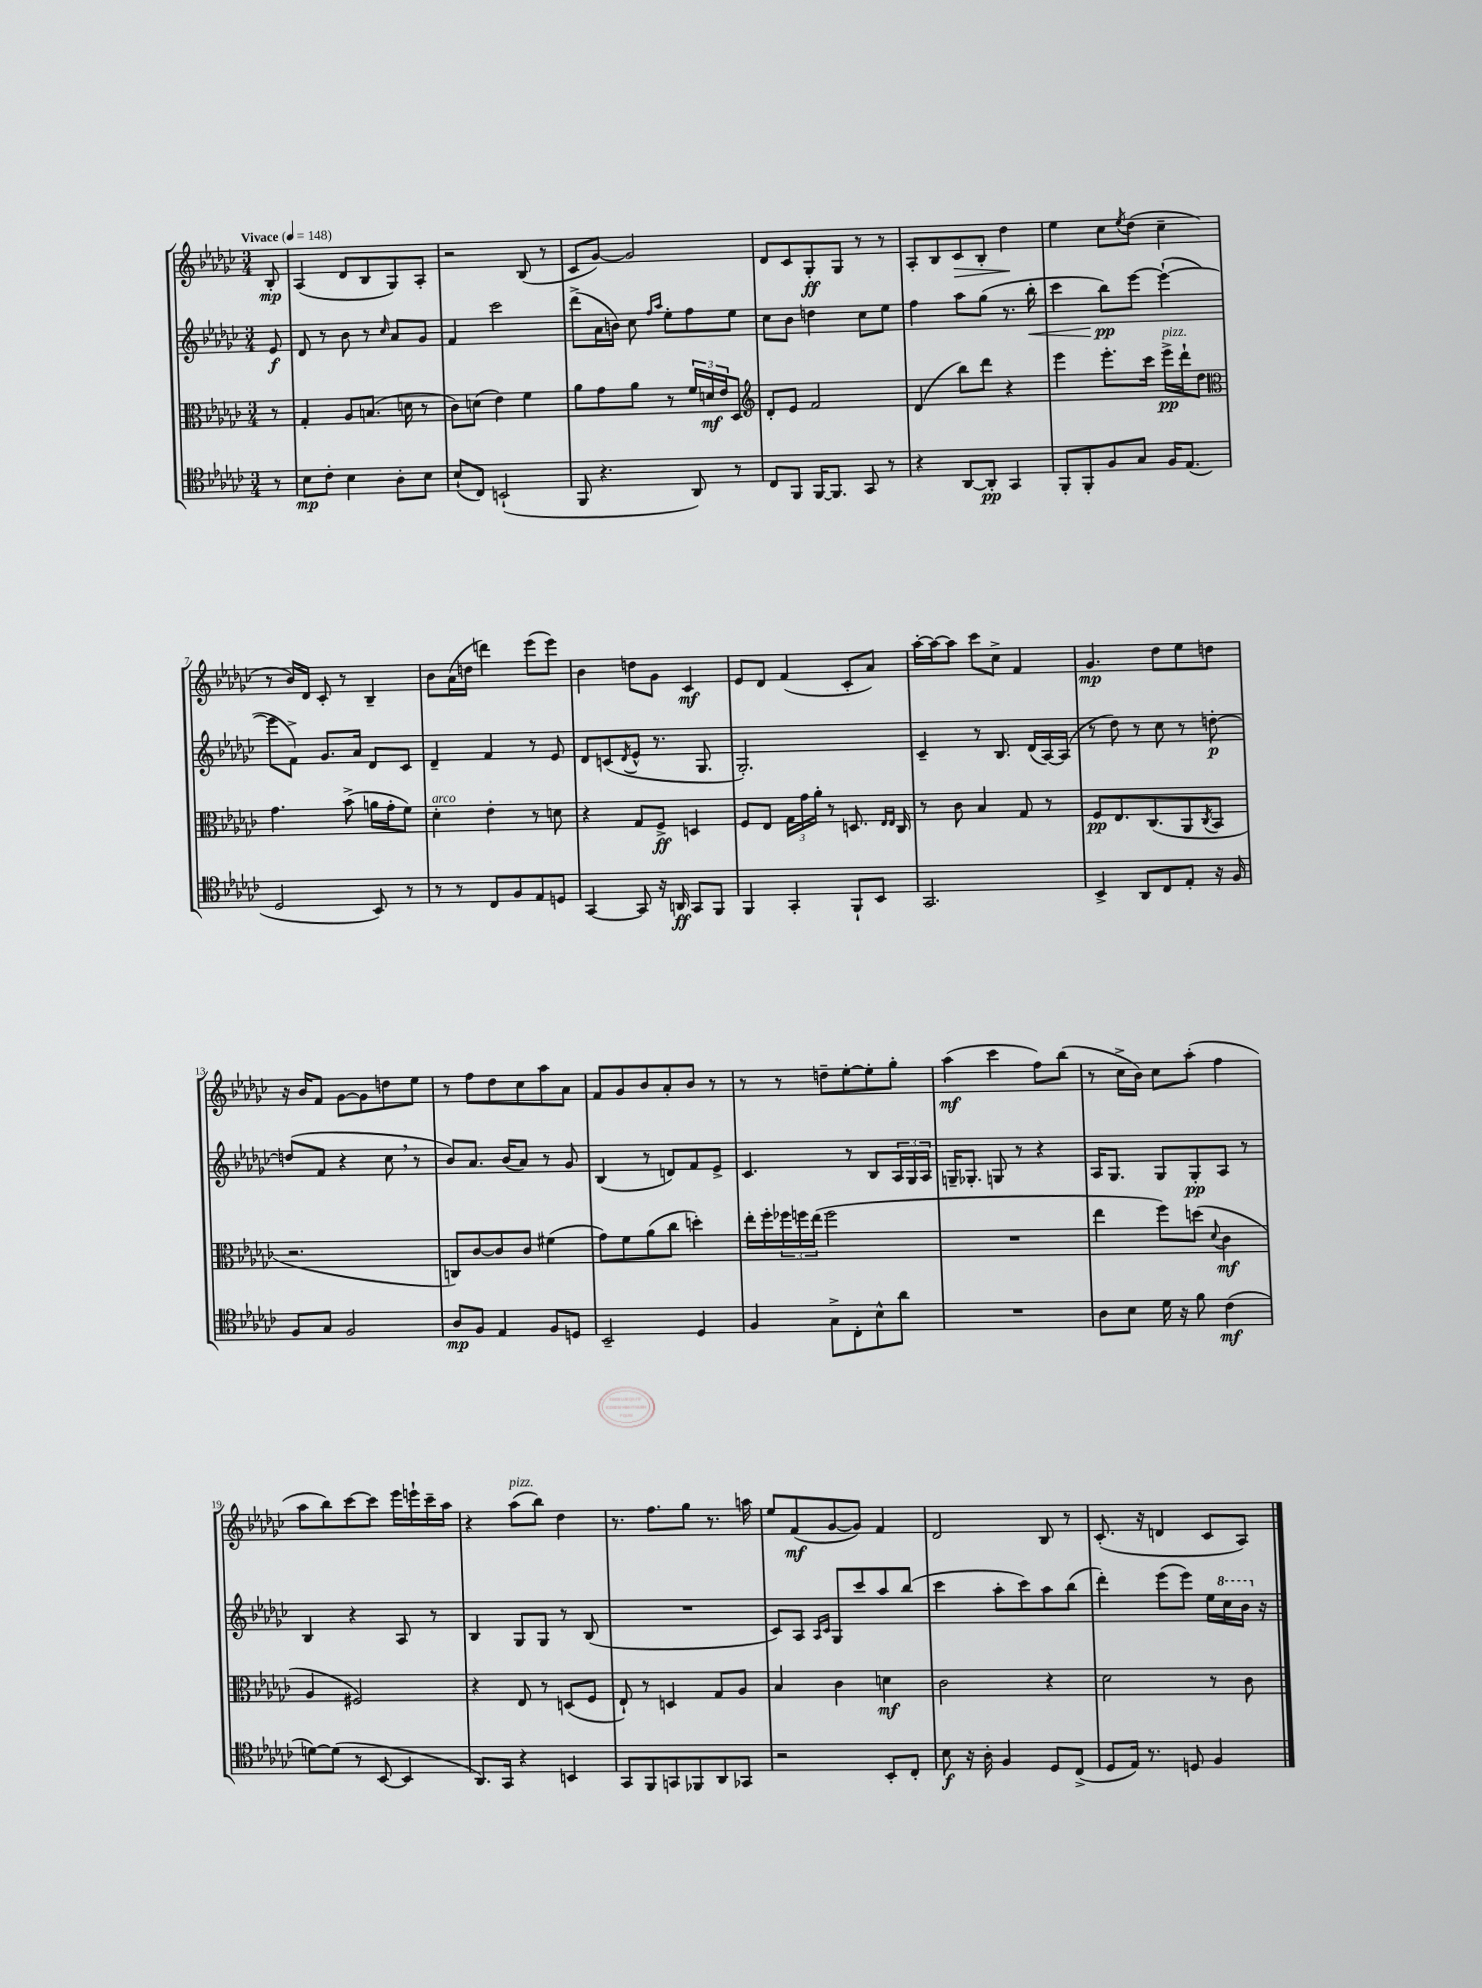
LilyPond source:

<<
\new StaffGroup <<
\new Staff = "s0" {
    \clef treble \key ges \major \numericTimeSignature \time 3/4 \partial 8 \tempo "Vivace" 4 = 148
    bes8-.\mp |
    aes4( des'8 bes8 ges8) aes8-. |
    r2 bes8( r8 |
    ces'8 ges'8~) ges'2 |
    des'8 ces'8 ges8-.\ff ges8 r8 r8 |
    aes8-. bes8 ces'8\> bes8-. des''4\! |
    ees''4 ces''8 \acciaccatura { ees''8 } des''8( ces''4-- |
    r8 bes'16) des'16 ces'8-. r8 bes4-- |
    bes'8 aes'16( d''16 d'''4) ees'''8( ees'''8) |
    bes'4 d''8 ges'8 ces'4\mf |
    ees'8 des'8 f'4( ces'8-. aes'8) |
    aes''16~-. aes''16~ aes''8 ces'''8 ces''8-> f'4 |
    ges'4.\mp des''8 ees''8 d''8 |
    r16 bes'16 f'8 ges'8~ ges'8 d''8 ees''8 |
    r8 f''8 des''8 ces''8 aes''8 aes'8 |
    f'8 ges'8 bes'8 aes'8-. bes'8 r8 |
    r8 r8 d''8-- ees''8~-. ees''8-. ges''8-. |
    aes''4\mf( ces'''4 f''8) bes''8( |
    r8 ces''16-> bes'16) ces''8 aes''8-.( f''4 |
    aes''8 bes''8) ces'''8~ ces'''8 ees'''16 e'''16-! ces'''16-- aes''16 |
    r4 aes''8^\markup { \italic "pizz." }( bes''8) des''4 |
    r8. f''8. ges''8 r8. a''16 |
    ees''8 f'8\mf( ges'8~ ges'8) f'4 |
    des'2 bes8 r8 |
    ces'8.-.( r16 d'4 ces'8 aes8) \bar "|." |
}
\new Staff = "s1" {
    \clef treble \key ges \major \numericTimeSignature \time 3/4 \partial 8
    ees'8\f |
    des'8 r8 bes'8 r8 \grace { ces''16 } aes'8 ges'8 |
    f'4 ces'''2 |
    des'''8->( aes'16 b'16) ces''8 \grace { f''16 aes''16 } ees''8-. f''8 ees''8 |
    ces''8 bes'8 d''4 ces''8 ees''8 |
    f''4 aes''8 ges''8( r8. bes''16-.\< |
    ces'''4 bes''8\pp\!) ees'''8~ ees'''4~-!( |
    ees'''8 f'8->) ges'8. aes'16 des'8 ces'8 |
    des'4-- f'4 r8 ees'8 |
    des'8 c'8( \acciaccatura { des'8 } ees'8-^ r8. ges8. |
    ges2.-.) |
    ces'4-- r8 bes8. des'16( aes16~) aes16( |
    r8 des''8) r8 ces''8 r8 d''8~-.\p |
    d''8( f'8 r4 ces''8 \breathe r8 |
    bes'8) aes'8. bes'16( aes'8) r8 ges'8 |
    bes4( r8 d'8) f'8 ees'8-> |
    ces'4. r8 bes8 \tuplet 3/2 { aes16 ges16 aes16 } |
    g16-- ges8.-. g8 r8 r4 |
    aes16 ges8. ges8 ges8-.\pp aes8 r8 |
    bes4 r4 aes8 r8 |
    bes4 ges8 ges8 r8 bes8( |
    R2. |
    ces'8) aes8 \grace { aes16 ces'16 } ges8 ces'''8 aes''8 bes''8( |
    ces'''4 aes''8-. ces'''8) aes''8 bes''8( |
    des'''4-.) ees'''8( ees'''8) ees''16 \ottava #1 ces'''16 bes''16 \ottava #0 r16 \bar "|." |
}
\new Staff = "s2" {
    \clef alto \key ges \major \numericTimeSignature \time 3/4 \partial 8
    r8 |
    ges4-. aes8 b8.( d'16 r8 |
    ces'8) d'8( ees'4) f'4 |
    aes'8 ges'8 aes'8 r8 \tuplet 3/2 { f'16 d'16\mf ees'16 } des8 |
    \clef treble des'8-. ees'8 f'2 |
    des'4( bes''8) des'''8 r4 |
    ees'''4 ees'''8.-. ces'''16 ees'''16->\pp^\markup { \italic "pizz." } des'''16-! des''8 |
    \clef alto ges'4. bes'8->( a'16 ges'16-. f'8) |
    des'4-.^\markup { \italic "arco" } ees'4-. r8 d'8 |
    r4 ges8 f8->\ff d4 |
    f8 ees8 \tuplet 3/2 { ges16 ges'16 aes'16-. } r8 d8. \grace { ees16 ees16 } ces16 |
    r8 ces'8 bes4 ges8 r8 |
    f8\pp ees8. ces8.( aes,8 \acciaccatura { ces8 } bes,8 |
    r2. |
    c8) ces'8~ ces'8 ces'8 fis'4( |
    ges'8) f'8 aes'8( ces''8 d''4-.) |
    ees''16-. f''16-. \tuplet 3/2 { fes''16 f''16 ees''16( } f''2 |
    R2. |
    ees''4 f''8) d''8( \appoggiatura { des'8 } ces'4\mf |
    aes4 fis2) |
    r4 ees8 r8 d8( f8 |
    ees8-!) r8 d4 ges8 aes8 |
    bes4 ces'4 d'4\mf |
    ces'2 r4 |
    des'2 r8 ces'8 \bar "|." |
}
\new Staff = "s3" {
    \clef tenor \key ges \major \numericTimeSignature \time 3/4 \partial 8
    r8 |
    bes8\mp ces'8-. bes4 aes8-. bes8 |
    bes8-!( ces8) b,2-!( |
    f,8 r4. aes,8) r8 |
    ces8 f,8 f,16~ f,8. ges,8 r8 |
    r4 aes,8~ aes,8-.\pp ges,4 |
    f,8-. f,8-. f8 ges8 f16 ees8.( |
    des2 bes,8) r8 |
    r8 r8 ces8 f8 ees8 d8 |
    ges,4~ ges,8 r16 a,16\ff ges,8 f,8 |
    f,4 ges,4-. f,8-! bes,8 |
    ges,2. |
    bes,4-> aes,8 ces8 ees8-. r16 f16 |
    f8 ges8 f2 |
    aes8\mp f8 ees4 f8 d8 |
    bes,2-- des4 |
    f4 ges8-> ces8-. bes8-^ aes'8 |
    R2. |
    aes8 bes8 des'16 r16 f'8 ces'4\mf( |
    d'8~) d'8( r8 bes,8~ bes,4 |
    aes,8.) ges,16 r4 b,4 |
    ges,8 f,8 g,8 fes,8 aes,8 ges,8 |
    r2 bes,8-. ces8-. |
    bes8\f r16 aes16-. f4 des8 ces8->( |
    des8 ees16) r8. d8 f4 \bar "|." |
}
>>
>>
